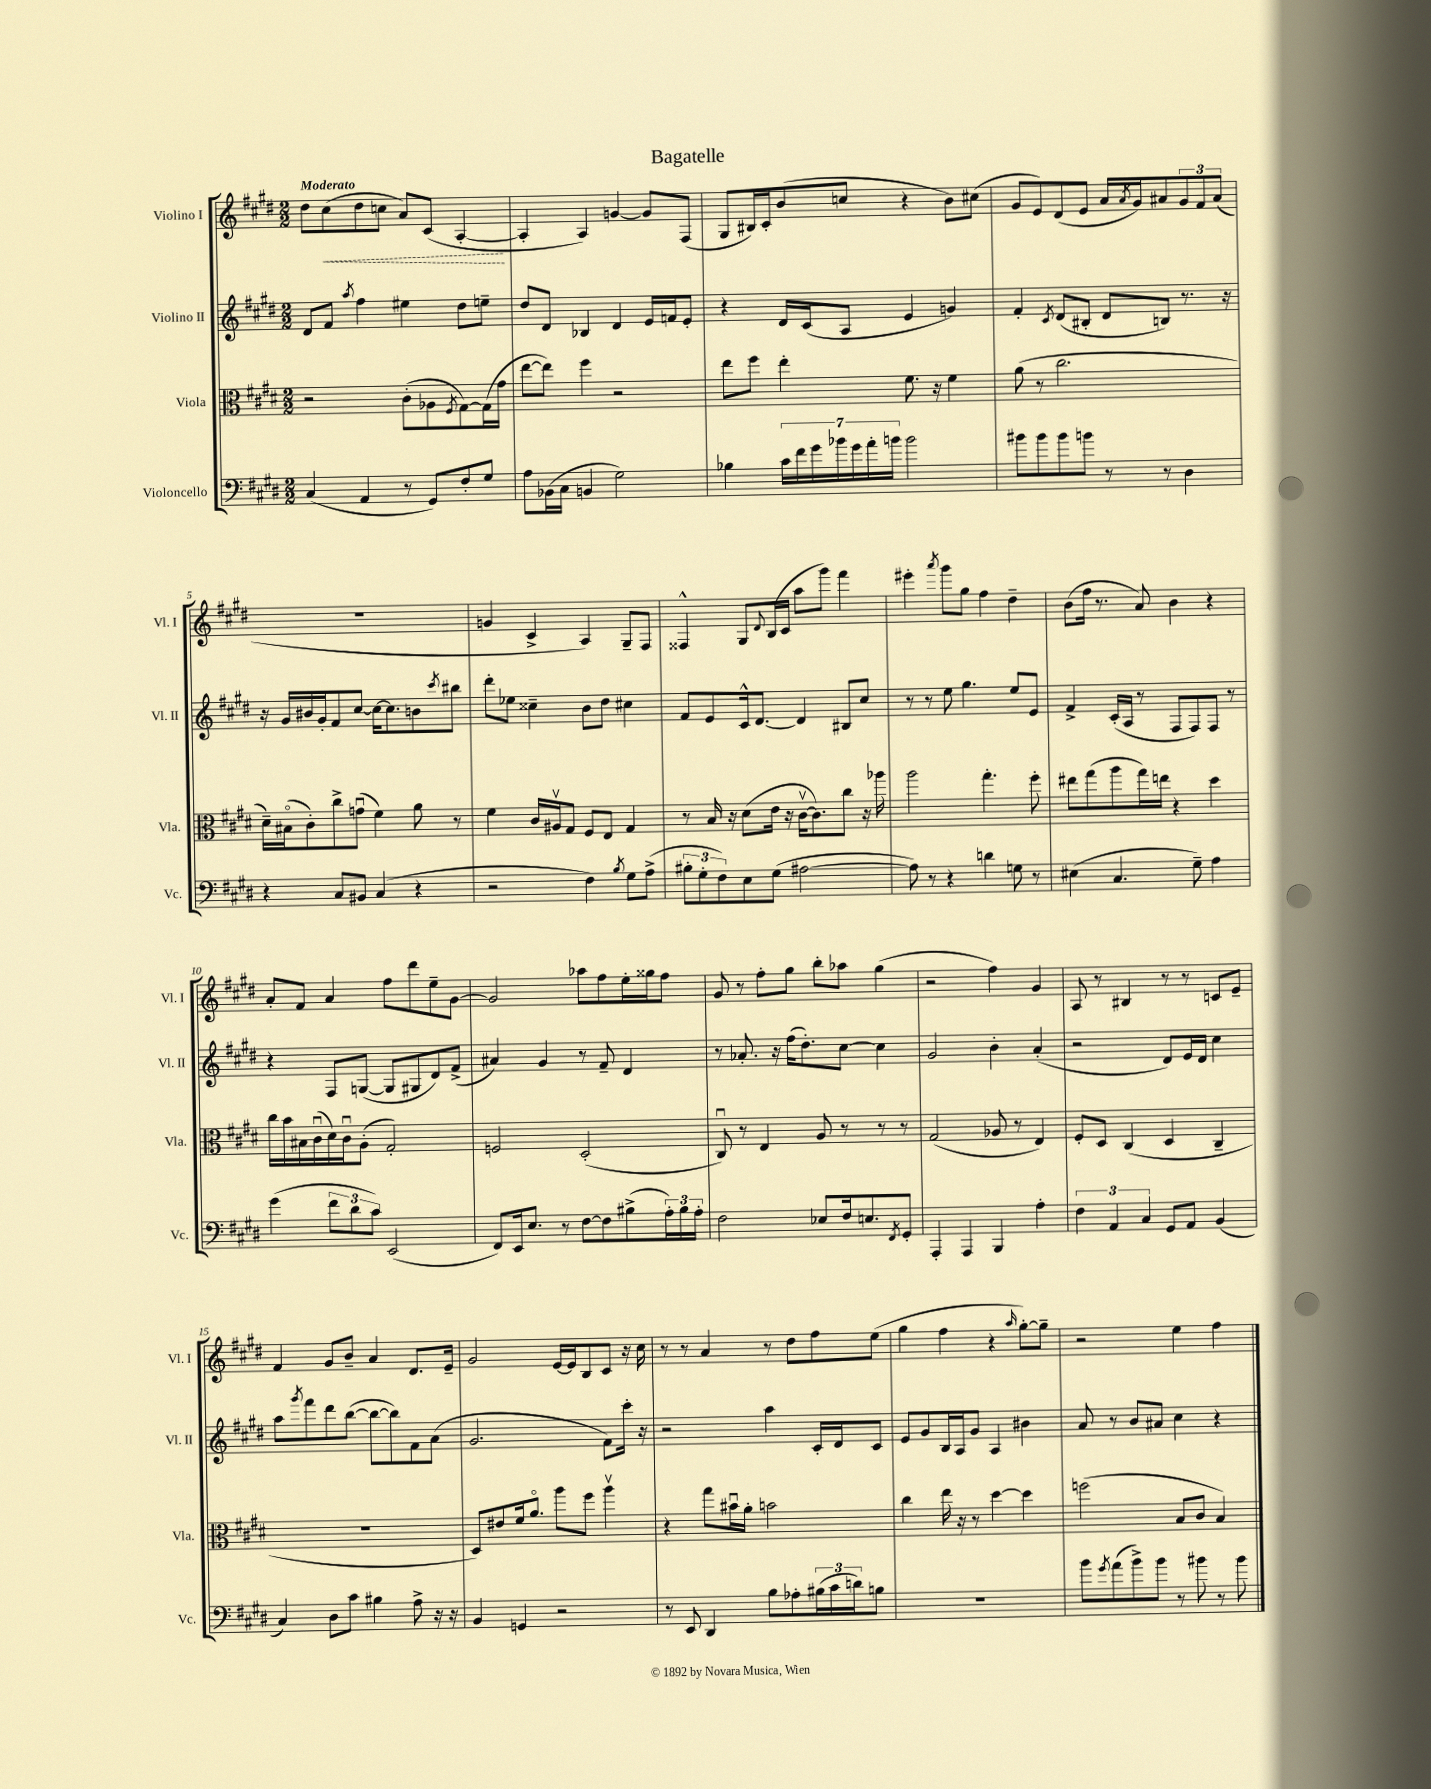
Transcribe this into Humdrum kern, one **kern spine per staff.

**kern	**kern	**kern	**kern
*staff4	*staff3	*staff2	*staff1
*clefF4	*clefC3	*clefG2	*clefG2
*k[f#c#g#d#]	*k[f#c#g#d#]	*k[f#c#g#d#]	*k[f#c#g#d#]
*M2/2	*M2/2	*M2/2	*M2/2
(4C#	2r	8d#	8dd#
.	.	8f#	(8cc#
.	.	8qaa	.
4AA	.	4ff#	8dd#
.	.	.	8cc
8r	(8c#'	4ee#	8a)
8GG#)	8A-	.	(8c#
.	8qF#	.	.
8F#'	[8G#)	8dd#	[4A'
8G#	(16G#]	8ee~	.
.	16g#	.	.
=	=	=	=
8A	[8ee	8dd#	4A']
(16BB-	8ee])	8d#	.
16C#	.	.	.
4BB	4ff#	4B-	4A)
2G#)	2r	4d#	[4g
.	.	16e	8g]
.	.	16f	.
.	.	8e'	(8F#
=	=	=	=
4B-	8ee	4r	8G#
.	8ff#	.	16B#)
.	.	.	16c#'
28c#	4ee'	16d#	(8b
28f#	.	.	.
.	.	(16c#	.
28g#	.	.	.
28b-	.	.	.
.	.	8A	8cc
28g#	.	.	.
28a'	.	.	.
28b	.	.	.
2b	8.f#	4e	4r
.	16r	.	.
.	4f#	4g)	8b)
.	.	.	(8cc#
=	=	=	=
8b#	(8a	4f#'	8g#
8b#	8r	.	8e)
.	.	8qc#	.
8b#	2.cc#	(8d#	(8d#
8b	.	8B#'	8e
8r	.	8d#	16a
.	.	.	8qa
.	.	.	16g#)
8r	.	8B)	8a#
4D#	.	8.r	12g#
.	.	.	12f#
.	.	.	(12a#
.	.	16r	.
=	=	=	=
4r	16d#~)	16r	1r
.	(16B#o	16g#	.
.	8c#')	16b#	.
.	.	16g#'	.
8C#	8cc#^	8f#	.
8BB#	(8gu	[8cc#	.
(4C#	4f#)	16cc#_	.
.	.	8.cc#]	.
4r	8a	8b	.
.	.	8qccc#	.
.	8r	8bb#	.
=	=	=	=
2r	4f#	8ddd#'	4g
.	.	8ee-	.
.	16c#	4cc##~	4c#^
.	16A#v	.	.
.	8G#	.	.
4F#)	8F#	8b	4A)
.	8E	8dd#	.
8qB	.	.	.
8G#	4G#	4cc#	8G#~
(8A^	.	.	8F#
=	=	=	=
12B#'	8r	8f#	4F##^^
12G#'	.	.	.
.	16B	8e	.
12F#)	.	.	.
.	16r	.	.
8E	(8d#	16c#^^	8G#
.	.	[8.d#	.
.	.	.	8qqd#
(8G#	16e	.	(16B
.	16r	.	16c#
[2A#	[16c#v	4d#]	8aa
.	8.c#])	.	.
.	.	.	8ggg#)
.	8cc#	8B#	4fff#
.	16r	8cc#	.
.	16aa-	.	.
=	=	=	=
8A#])	2aa	8r	4eee#'
8r	.	8r	.
.	.	.	8qaaa
4r	.	8ee	8ggg#
.	.	4.gg#	8gg#
4d	4.gg#'	.	4ff#
8G	.	8ee	4dd#~
8r	8ff#'	8e	.
=	=	=	=
(4E#	8ee#	4f#^	(8b
.	(8gg#	.	16ff#
.	.	.	8.r
4.C#	8aa	(16c#'	.
.	.	16A	.
.	16gg#)	8r	8a)
.	16ee	.	.
.	4r	8F#	4b
8G#~)	.	8F#)	.
4A	4dd#	8F#	4r
.	.	8r	.
=	=	=	=
(4g#	16cc#	4r	8a'
.	16b	.	.
.	16B#	.	8f#
.	(16c#u	.	.
12f#	16d#)	8F#	4a
.	16c#u	.	.
12d#	.	.	.
.	(8A'	([8G	.
12c#)	.	.	.
(2EE	2G#')	8G]	8ff#
.	.	8G#	8ddd#
.	.	8d#)	8ee~
.	.	(8f#^	[8g#
=	=	=	=
8FF#)	2F	4a#)	2g#]
16EE	.	.	.
8.E	.	.	.
.	.	4g#	.
8r	.	.	.
[8F#	(2D#'	8r	8aa-
8F#]	.	8f#~	8ff#
(8B#^	.	4d#	16ee'
.	.	.	16gg##
24A')	.	.	8ff#
24B#	.	.	.
24A'	.	.	.
=	=	=	=
2F#	8C#u)	8r	8g#
.	8r	8.a-'	8r
.	4E	.	8ff#'
.	.	16r	.
.	.	(16ff#	8gg#
.	.	8.dd#')	.
8E-	8A	.	8bb'
16F#	8r	[8cc#	8aa-
8.E	.	.	.
.	8r	4cc#]	(4gg#
8qFF#	.	.	.
8GG#'	8r	.	.
=	=	=	=
4AAA'	(2G#	2g#	2r
4AAA	.	.	.
4BBB	8A-	4b'	4ff#)
.	8r	.	.
4A'	4E)	(4a'	4g#
=	=	=	=
6F#	8F#'	2r	8A
.	8D#	.	8r
6AA	.	.	.
.	(4C#	.	4B#
6C#	.	.	.
8GG#	4D#	8d#)	8r
8AA	.	16e	8r
.	.	16d#	.
(4BB	4C#~	4cc#	8c
.	.	.	8e~
=	=	=	=
4C#)	1r	8aa	4f#
.	.	8qggg#	.
.	.	8fff#	.
8D#	.	8ddd#	8g#
8c#	.	([8bb	8b~
4B#	.	8bb_	4a
.	.	8bb])	.
8A^	.	8f#	8.d#
16r	.	(8a	.
16r	.	.	16e~
=	=	=	=
4BB	8D#)	2.g#	2g#
.	8e#	.	.
4GG	16f#	.	.
.	8.ao	.	.
2r	8aa	.	[16e
.	.	.	16e]
.	8ff#	.	8B
.	4aav	8f#)	8c#
.	.	16ccc#'	16r
.	.	16r	16cc#
=	=	=	=
8r	4r	2r	8r
8EE	.	.	8r
4DD#	8gg#	.	4a
.	16b#u	.	.
.	16a'	.	.
8B	2b	4aa	8r
8A-'	.	.	8dd#
(24B#	.	16c#'	8ff#
24c#	.	.	.
.	.	16d#	.
24d)	.	.	.
8B	.	8c#	(8ee
=	=	=	=
1r	4cc#	8e	4gg#
.	.	8g#	.
.	16ee	16B	4ff#
.	16r	16A	.
.	8r	8g#	.
.	[4dd#	4A	4r
.	.	.	16qqaa
.	4dd#]	4b#	[8gg#')
.	.	.	8gg#~]
=	=	=	=
8b	(2ff	8a	2r
8qg#	.	.	.
(8a	.	8r	.
8b^)	.	8b	.
8b	.	8a#	.
8r	8B	4cc#	4ee
8b#	8c#	.	.
8r	4B)	4r	4ff#
8b#	.	.	.
==	==	==	==
*-	*-	*-	*-
